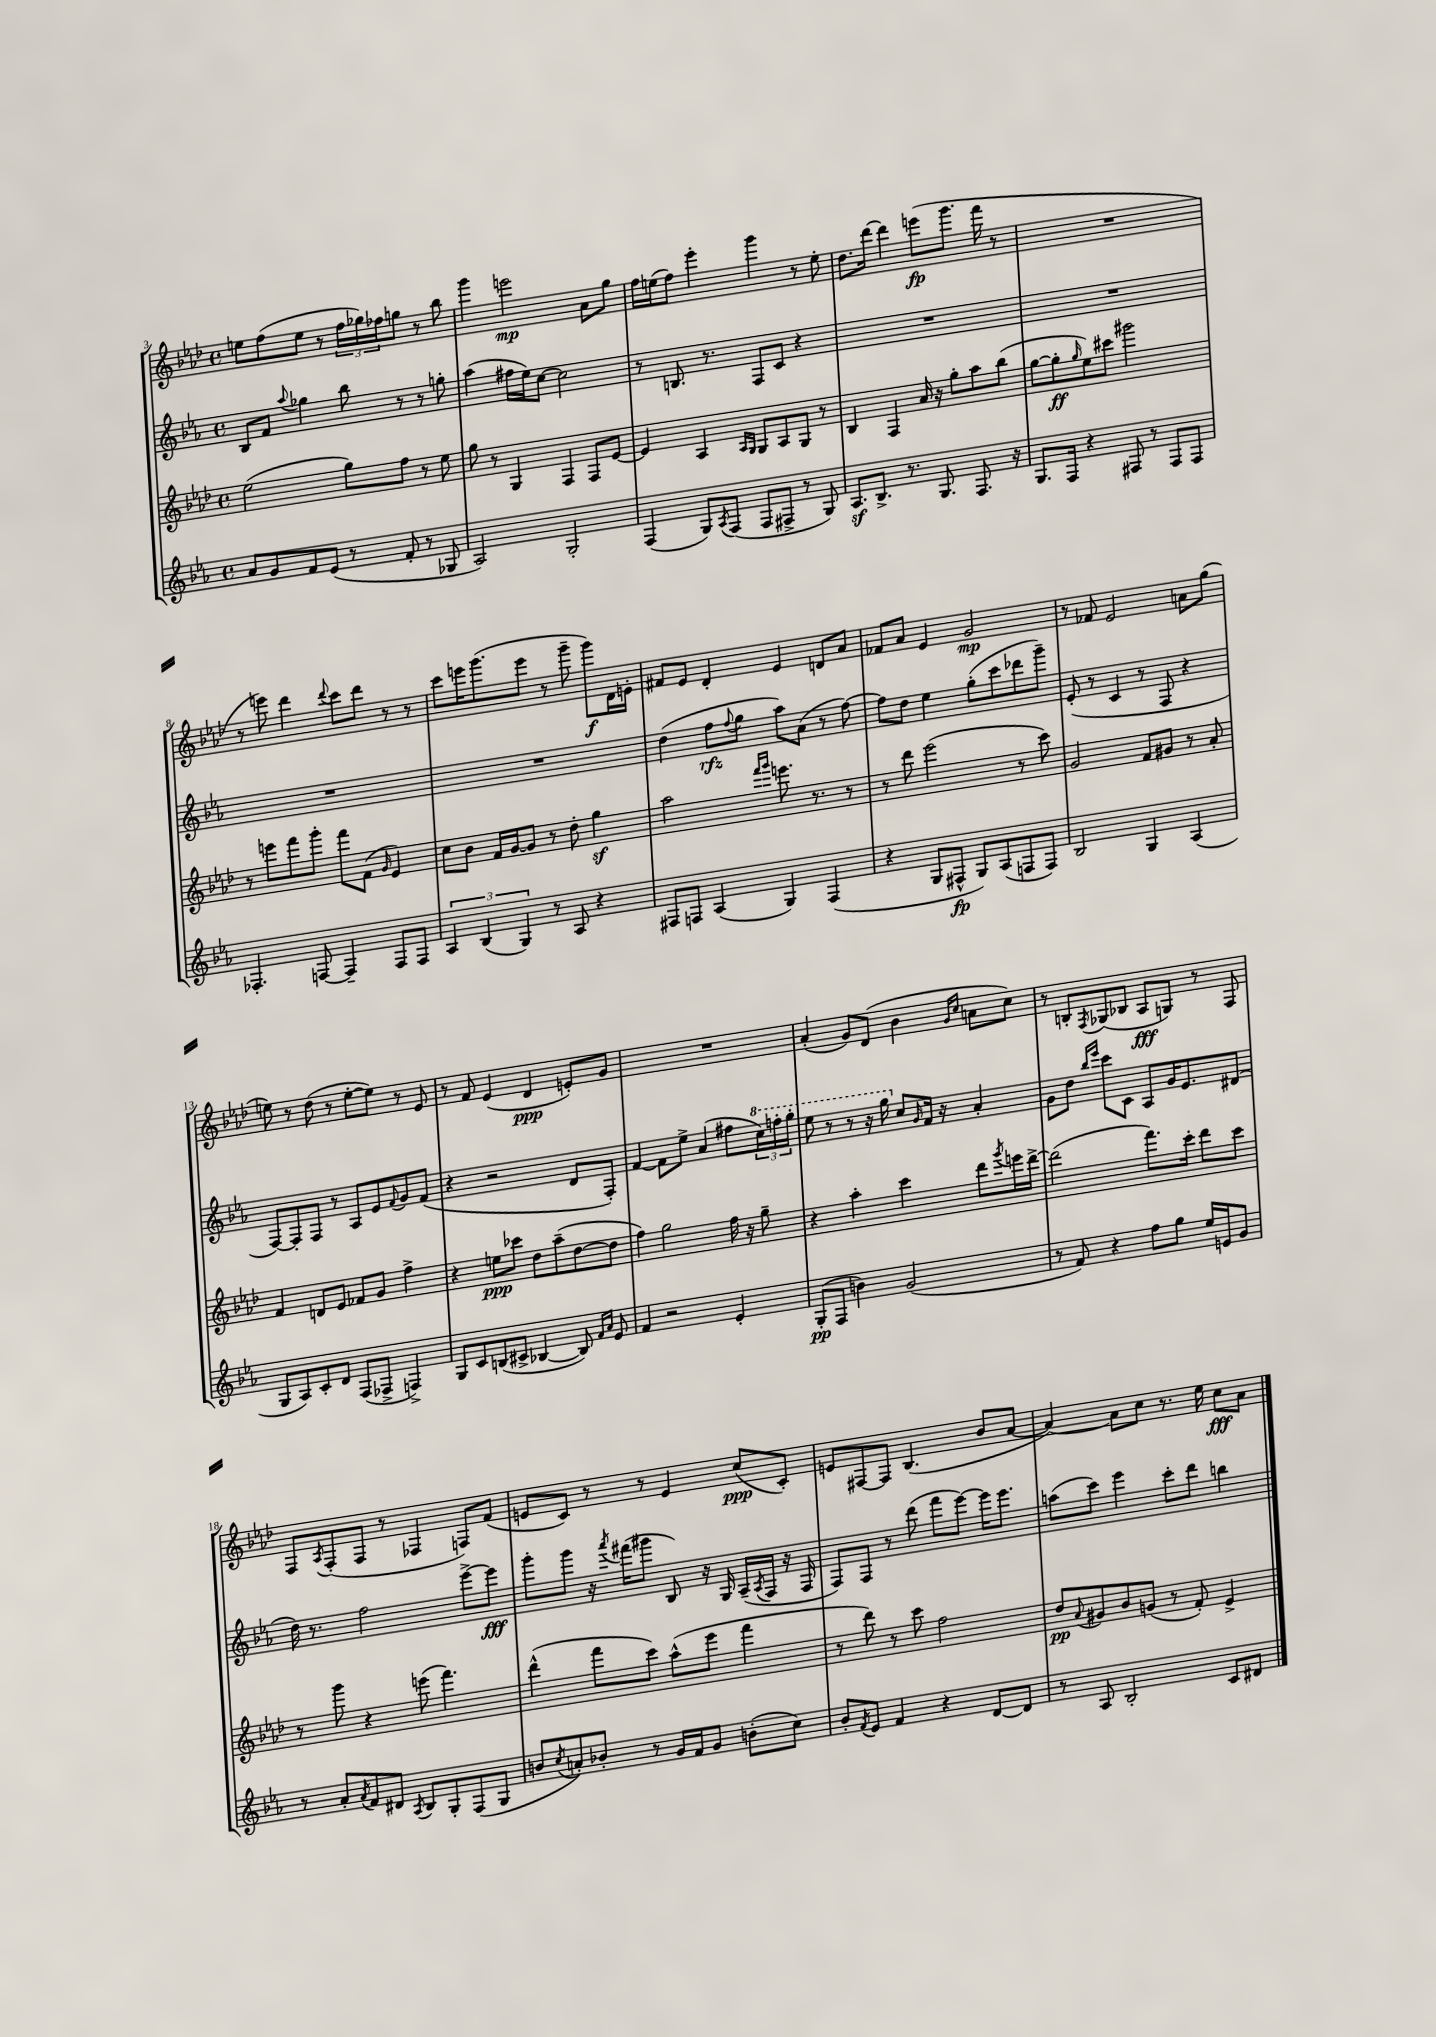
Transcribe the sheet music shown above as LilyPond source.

<<
\new StaffGroup <<
\new Staff = "s0" {
    \clef treble \key aes \major \defaultTimeSignature \time 4/4
    e''8 f''8( e''8 r8 \tuplet 3/2 { f''16 ges''16) fes''16 } g''8 r8 bes''8 |
    g'''4 e'''2\mp aes'8 g''8 |
    f''16 e''16( f''8) ees'''4-. g'''4 r8 e''8-. |
    des''8. des'''16~ des'''4 e'''8\fp( g'''8. f'''16 r8 |
    R1 |
    r8 e'''8) des'''4 \appoggiatura { des'''8 } c'''8 des'''8 r8 r8 |
    c'''8 e'''16 g'''8.( e'''8 r8 g'''8-- g'''8\f) des'16 e'16-. |
    fis'8 ees'8 des'4-. ees'4 d'8 aes'8 |
    fes'8 aes'8 ees'4 g'2\mp |
    r8 fes'8 ees'2 a'8 g''8( |
    e''8) r8 des''8( r8 e''8~-. e''8) r8 ees'8 |
    r8 f'8 ees'4( des'4\ppp e'8-.) g'8 |
    R1 |
    aes'4-.( g'8) des'8( bes'4 \grace { g'16 c''16 } a'8 c''8) |
    r8 b8-. \acciaccatura { f8 } ges8( bes8 aes8\fff g8) r8 f8 |
    f8 \acciaccatura { aes8 } f8-.( f8 r8 fes4 f8) f'8( |
    e'8 c'8) r8 r8 e'4 c''8\ppp( c'8-.) |
    e'8 fis8~ fis8 bes4.( bes'8 aes'8~ |
    aes'4~) aes'8 c''8 r8. ees''16 c''8\fff aes'8 \bar "|." |
}
\new Staff = "s1" {
    \clef treble \key ees \major \defaultTimeSignature \time 4/4
    bes8 f'8 \appoggiatura { aes''8 } ges''4 bes''8 r8 r8 g''8-. |
    aes''4( fis''16 ees''16) c''8~ c''2 |
    r8 b8. r8. f8 c'8 r4 |
    R1 |
    R1 |
    R1 |
    R1 |
    d''4( f''8\rfz \appoggiatura { f''8 } g''8 aes''8) aes'8( r8 f''8~) |
    f''8 d''8 ees''4 g''8-.( c'''8 des'''8 g'''8--) |
    ees'8-.( r8 c'4 r8 f8 r4 |
    f8~) f8-. f8 r8 aes8 ees'8 \appoggiatura { f'8 } g'8 f'8( |
    r4 r2 d'8 f8-.) |
    f'4~ f'8 ees''8-> aes'4( fis''8 \tuplet 3/2 { \ottava #1 c'''16) f'''!16-. g'''16-. } |
    ees'''8 r8 r8 r16 g'''16 \ottava #0 c''8 \grace { g'16 } f'16 r16 aes'4-. |
    g'8 d''8 \grace { bes''16 ees'''16 } c'''8 c'8 aes8 g'16 ees'8. dis'8( |
    d''16) r8. f''2 ees'''8~-> ees'''8\fff |
    g'''8-. g'''8 r16 \acciaccatura { aes'''8 } fis'''16( gis'''8 bes8) r16 g16 aes16--( \acciaccatura { aes8 } f16 r16 f16 |
    f8) f8 r8 d'''8( f'''8 ees'''8~) ees'''16 ees'''8. |
    a''8( c'''8) ees'''4 c'''8-. d'''8 b''4 \bar "|." |
}
\new Staff = "s2" {
    \clef treble \key aes \major \defaultTimeSignature \time 4/4
    ees''2( g''8) f''8 r8 ees''8 |
    g''8 r8 g4 f4 f8 ees'8~ |
    ees'4 aes4 \grace { aes16 g16 } g8 aes8 g8 r8 |
    bes4 f4 aes'16 r16 g''8-. aes''8 bes''8( |
    g''8~ g''8-.\ff \grace { g''16 } ees''8) cis'''8 gis'''2 |
    r8 e'''8 f'''8 g'''8-. f'''8 f'8( \grace { g'16 } ees'4) |
    c''8 bes'8 f'16 g'16~ g'8 r8 des''8-. g''4\sf |
    aes''2 \grace { f'''16 g'''16 } e'''8. r8. r8 |
    r8 des'''8 ees'''2( r8 c'''8) |
    g'2 f'8 gis'8 r8 aes'8-. |
    f'4 d'8 ees'8 fes'8 g'8 f''4-> |
    r4 e''8\ppp ces'''8 des''8 aes''8--( des''8~ des''8 |
    f''4) g''2 f''16 r16 g''8-- |
    r4 aes''4-. c'''4 des'''8 \acciaccatura { g'''8 } e'''16 des'''16~-> |
    des'''2( f'''8.) c'''16-. des'''8 c'''8 |
    r8 g'''8 r4 e'''8( f'''4.) |
    des'''4-^( f'''8 c'''8) aes''8-^( ees'''8 f'''4 |
    r8 des'''8) r8 c'''8 f''2 |
    des''8\pp \appoggiatura { aes'8 } gis'8 bes'8 g'8( r8 f'8-.) ees'4-> \bar "|." |
}
\new Staff = "s3" {
    \clef treble \key ees \major \defaultTimeSignature \time 4/4
    aes'8 g'8 f'8 ees'8( r8 f'8-. r8 ges8 |
    aes2) g2-. |
    f4( g8) \acciaccatura { aes8 } f8( f8 fis8-> r8 g8) |
    aes8.\sf bes8.-> r8. g8. f8. r16 |
    g8. f16 r4 fis8 r8 fis8 fis8 |
    fes4.-. f8~ f4-- f8 f8 |
    \tuplet 3/2 { aes4 bes4( g4) } r8 aes8 r4 |
    fis8 f8 aes4( g4) f4( |
    r4 g8 fis8-^\fp g8) aes8( f8 f8) |
    bes2 g4 aes4( |
    g8 aes8) c'8-. d'8 f8( fes8-> f4->) |
    g8 c'8 b8( cis'8-> bes4~ bes8) \grace { f'16 aes'16 } ees'8 |
    f'4 r2 ees'4-. |
    g8-.\pp( f8 b'4) g'2( |
    r8 f'8) r4 f''8 g''8 ees''16 e'16 g'8 |
    r8 aes'8-. \acciaccatura { aes'8 } f'8 dis'8 \acciaccatura { aes8 } bes8 g8-. f8( g8 |
    b'8 \acciaccatura { c''8 } a'8-.) bes'8-. r8 g'16 f'16 g'8 b'8-.( c''8) |
    bes'8-. \acciaccatura { f'8 } ees'8 f'4 r4 d'8~ d'8 |
    r8 aes8 bes2-. c'8 dis'8 \bar "|." |
}
>>
>>
\layout { \context { \Score currentBarNumber = #3 } }
